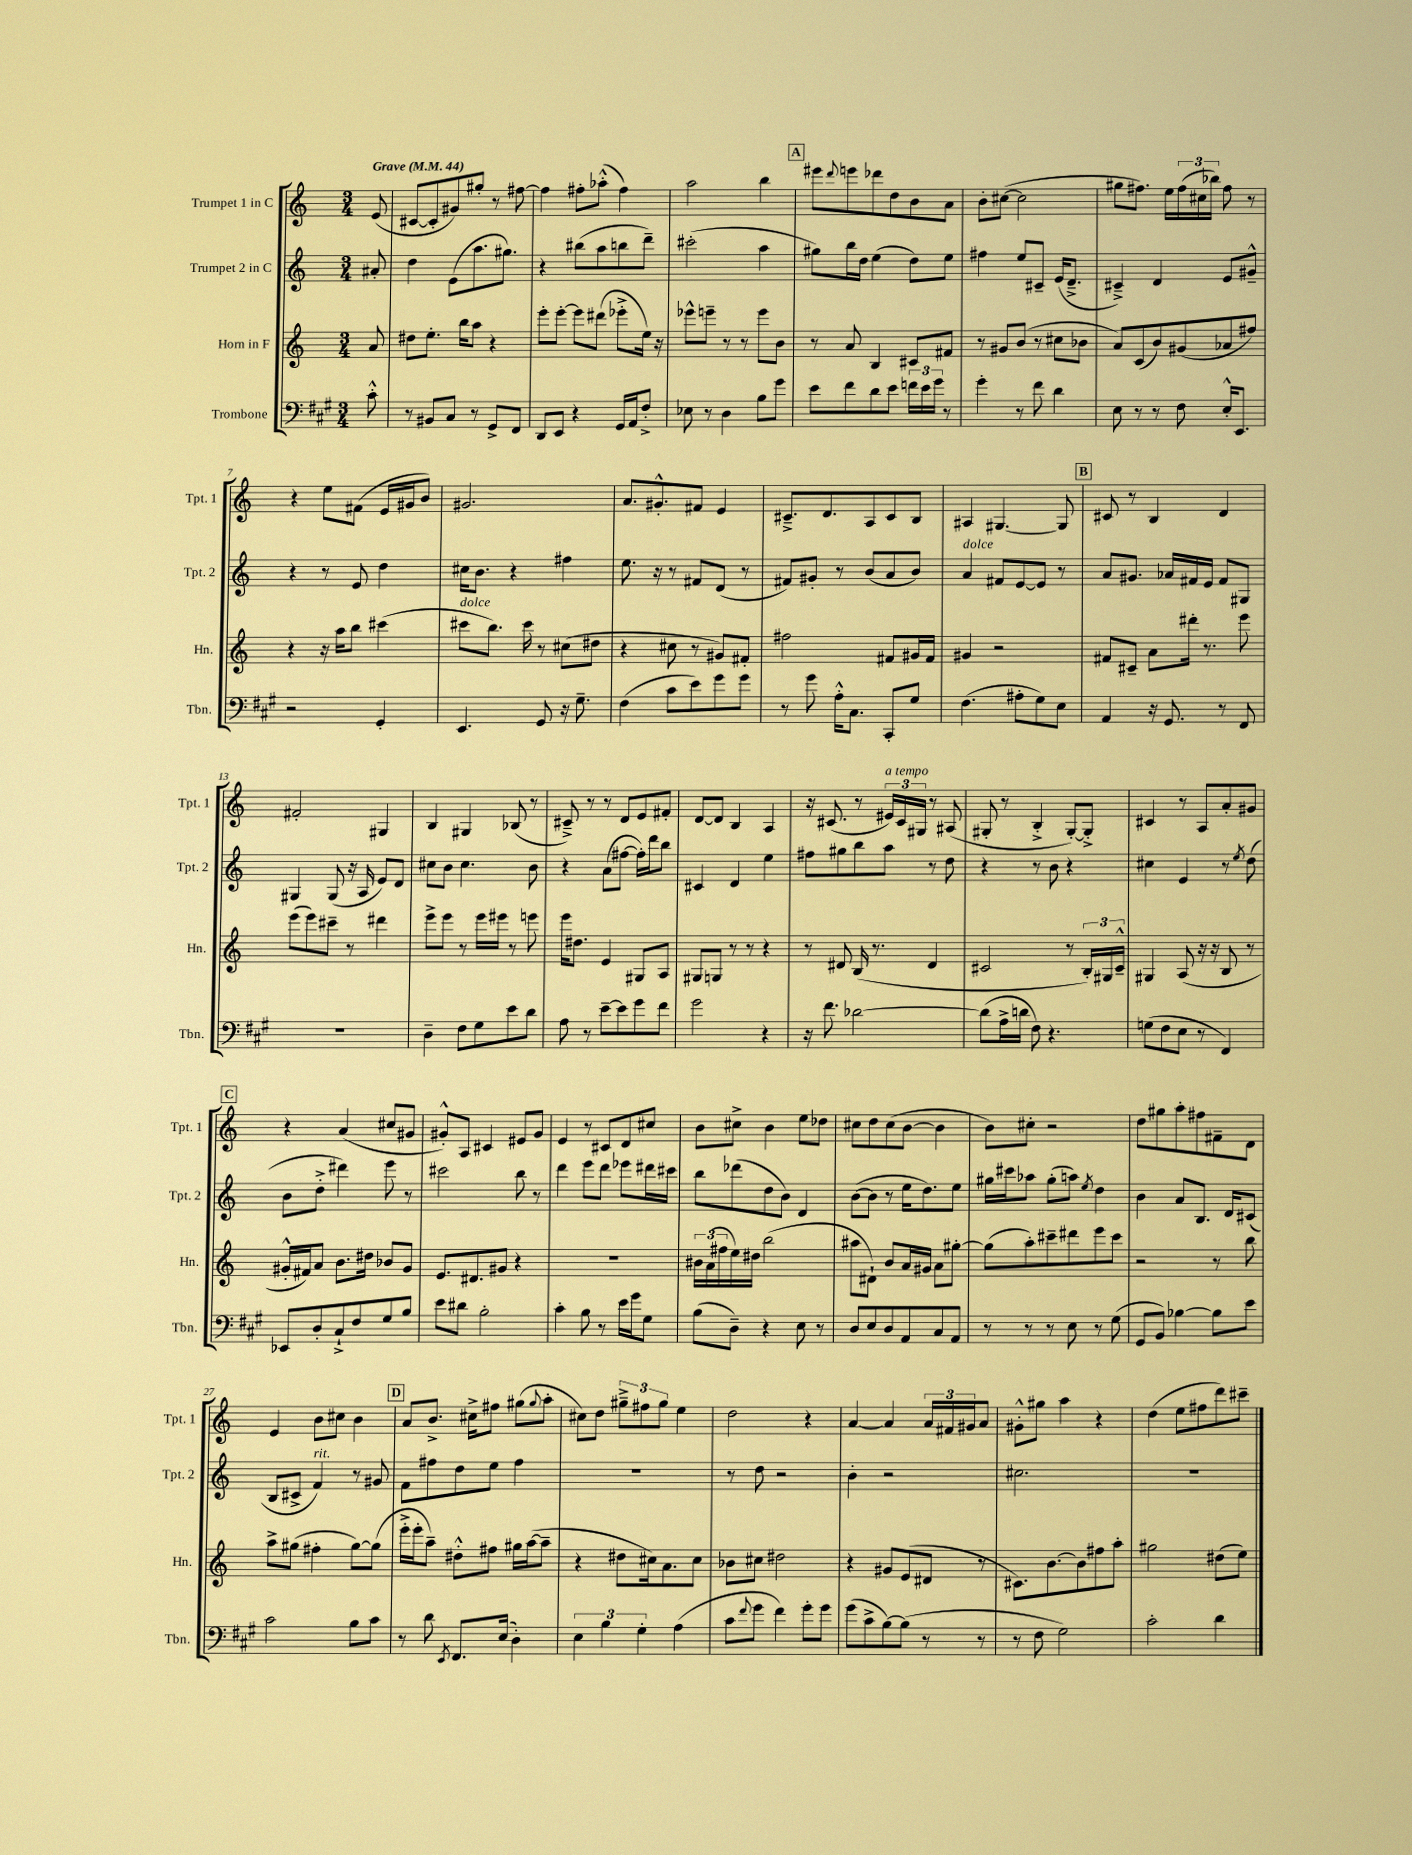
<<
\new StaffGroup <<
\new Staff = "s0" \with { instrumentName = "Trumpet 1 in C" shortInstrumentName = "Tpt. 1" } {
    \clef treble \key c \major \numericTimeSignature \time 3/4 \partial 8 \tempo "Grave" 4 = 44
    e'8( |
    cis'8~ cis'8-. gis'8) gis''8-. r8 fis''8~ |
    fis''4 fis''8-. aes''8-.-^( fis''4) |
    a''2 b''4 |
    \mark \markup { \box "A" } eis'''8 \appoggiatura { d'''8 } e'''8 des'''8 d''8 b'8 a'8 |
    b'8-. cis''8~( cis''2 |
    gis''8 fis''8.) e''16 \tuplet 3/2 { fis''16( cis''16 bes''16) } fis''8 r8 |
    r4 e''8 fis'8( e'16 gis'16 b'8) |
    gis'2. |
    a'8. gis'8.-.-^ fis'8 e'4 |
    cis'8.---> d'8. a8 cis'8 b8 |
    ais4 gis4.~ gis8 |
    \mark \markup { \box "B" } cis'8 r8 b4 d'4 |
    fis'2-. gis4 |
    b4 gis4 bes8( r8 |
    cis'8--->) r8 r8 d'8 e'8 fis'8-. |
    d'8~ d'8 b4 a4 |
    r16 cis'8.( r8 \tuplet 3/2 { eis'16^\markup { \italic "a tempo" }) cis'16 gis16 } r8 ais8( |
    gis8-. r8 b4-.-> gis8~-.) gis8-.-> |
    cis'4 r8 a8 a'8-. gis'8 |
    \mark \markup { \box "C" } r4 a'4( cis''8 gis'8 |
    gis'8-.-^) a8 cis'4 eis'8 gis'8 |
    e'4 r8 cis'8 d'8 cis''8 |
    b'8 cis''8-> b'4 e''8 des''8 |
    cis''8 d''8 cis''8( b'8~ b'4 |
    b'8) cis''8-. r2 |
    d''8 gis''8 a''8-. fis''8 fis'8-- d'8 |
    e'4 b'8 cis''8 b'4 |
    \mark \markup { \box "D" } a'8 b'8.-> cis''16-> fis''8 gis''8( \appoggiatura { gis''8 } a''8-. |
    cis''8) d''8 \tuplet 3/2 { gis''8---> fis''8 gis''8 } e''4 |
    d''2 r4 |
    a'4~ a'4 \tuplet 3/2 { a'16 fis'16 gis'16 } a'8 |
    gis'8-.-^ gis''8 a''4 r4 |
    d''4( e''8 fis''8 d'''8) cis'''8-- \bar "|." |
}
\new Staff = "s1" \with { instrumentName = "Trumpet 2 in C" shortInstrumentName = "Tpt. 2" } {
    \clef treble \key c \major \numericTimeSignature \time 3/4 \partial 8
    ais'8-. |
    d''4 e'8( a''8. gis''8.) |
    r4 bis''8( a''8 b''8 d'''8--) |
    cis'''2-.( a''4 |
    \mark \markup { \box "A" } gis''8) b''16 d''16 e''4( d''8) e''8 |
    fis''4 e''8 cis'8-- e'16( d'8.---> |
    cis'4--->) d'4 e'8 gis'8---^ |
    r4 r8 e'8 d''4 |
    cis''16 b'8. r4 fis''4 |
    e''8. r16 r8 fis'8 d'8( r8 |
    fis'8) gis'8-. r8 b'8( a'8 b'8) |
    a'4^\markup { \italic "dolce" } fis'8 e'8~ e'8 r8 |
    \mark \markup { \box "B" } a'8 gis'8. aes'16 fis'16 e'16 fis'8 gis8 |
    gis4 gis8( r16 a16 e'8) d'8 |
    cis''8 b'8 cis''4. b'8 |
    r4 a'8( fis''8~ fis''16-.) d'''16 b''8 |
    cis'4 d'4 e''4 |
    fis''8 gis''8 b''8 a''8 r8 d''8 |
    r4 r8 b'8 r4 |
    cis''4 e'4 r8 \acciaccatura { e''8 } d''8( |
    \mark \markup { \box "C" } b'8 d''8-.-> dis'''4) e'''8 r8 |
    cis'''2 b''8 r8 |
    d'''4 e'''8 d'''8 ees'''8 dis'''16 cis'''16 |
    b''8 des'''8( d''8 b'8) d'4 |
    b'8~( b'8 r8 e''16 d''8.) e''8 |
    gis''16 cis'''16 aes''8 gis''8-.( a''8) \acciaccatura { e''8 } d''4 |
    b'4 a'8 b8. d'16 cis'8( |
    b8 cis'8-> f'4^\markup { \italic "rit." }) r8 gis'8 |
    \mark \markup { \box "D" } f'8 fis''8 d''8 e''8 fis''4 |
    R2. |
    r8 d''8 r2 |
    b'4-. r2 |
    cis''2. |
    R2. \bar "|." |
}
\new Staff = "s2" \with { instrumentName = "Horn in F" shortInstrumentName = "Hn." } {
    \clef treble \key c \major \numericTimeSignature \time 3/4 \partial 8
    a'8 |
    dis''8 e''8.-. b''16 a''8 r4 |
    e'''8-. e'''8~-. e'''8 dis'''8( ees'''8-.-> e''16) r16 |
    ees'''8-^ e'''8-- r8 r8 e'''8 b'8 |
    \mark \markup { \box "A" } r8 a'8 b4 cis'8 fis'8 |
    r8 gis'8 b'8( r8 cis''8 bes'8 |
    a'8) c'8( b'8) gis'8( aes'8 fis''8) |
    r4 r16 a''16 b''8 cis'''4( |
    cis'''8^\markup { \italic "dolce" } b''8.) cis'''16 r8 cis''8( dis''8 |
    r4 cis''8 r8 gis'8) fis'8-. |
    fis''2 fis'8 gis'16 fis'16 |
    gis'4 r2 |
    \mark \markup { \box "B" } fis'8 cis'8-- a'8 dis'''16-. r8. e'''8 |
    e'''8( e'''8) cis'''8-- r8 dis'''4 |
    e'''8-> e'''8 r8 e'''16 eis'''16 r8 e'''8 |
    e'''16 dis''8. e'4 gis8 a8 |
    gis8 g8 r8 r8 r4 |
    r8 dis'8 b16( r8. dis'4 |
    cis'2 r8 \tuplet 3/2 { b16-.) gis16 cis'16---^ } |
    gis4 a8( r16 r16 b8 r8 |
    \mark \markup { \box "C" } gis'16-.-^ fis'16) a'8 b'8. dis''16 bes'8 gis'8 |
    e'8. dis'8. gis'8 r4 |
    R2. |
    \tuplet 3/2 { bis'16 a'16( fis''16 } e''16) dis''16 b''2( |
    ais''8 dis'8-!) b'8 a'16 gis'16 a'8 gis''8~-. |
    gis''8( a''8-.) cis'''8-- dis'''8 e'''8 cis'''8 |
    r2 r8 b''8 |
    a''8-> gis''8( fis''4-. gis''8~) gis''8( |
    \mark \markup { \box "D" } e'''16-.-> e'''16-. a''8--) dis''8-.-^ fis''8 gis''16 a''16~( a''8-- |
    r4 dis''8 cis''16) a'8. cis''8 |
    bes'8 cis''8 dis''2 |
    r4 gis'8 e'8( dis'8 r8 |
    cis'8.) b'8.~ b'8 fis''8 a''8-. |
    gis''2 dis''8( e''8) \bar "|." |
}
\new Staff = "s3" \with { instrumentName = "Trombone" shortInstrumentName = "Tbn." } {
    \clef bass \key a \major \numericTimeSignature \time 3/4 \partial 8
    cis'8-.-^ |
    r8 bis,8 cis8 r8 gis,8-> fis,8 |
    d,8 e,8 r4 gis,16 a,16 fis8-.-> |
    ees8 r8 d4 b8 gis'8 |
    \mark \markup { \box "A" } e'8 fis'8 d'8 e'8 \tuplet 3/2 { f'16 e'16 gis'16 } r8 |
    gis'4-. r8 fis'8 d'4 |
    e8 r8 r8 fis8 e16-.-^ e,8. |
    r2 gis,4-. |
    e,4. gis,8 r16 gis8.-- |
    fis4( cis'8 e'8) gis'8 gis'8 |
    r8 gis'8 a16-.-^ cis8. cis,8-. gis8 |
    fis4.( ais8-. gis8) e8 |
    \mark \markup { \box "B" } a,4 r16 gis,8. r8 fis,8 |
    R2. |
    d4-- fis8 gis8 e'8 d'8 |
    a8 r8 e'8~-- e'8 gis'8 fis'8 |
    gis'2 r4 |
    r16 fis'8. des'2~ |
    des'8( a16-> d'16 fis8) r4. |
    g8( fis8 e8 r8 fis,4) |
    \mark \markup { \box "C" } ees,8 d8-. cis8-!-> fis8 gis8 b8 |
    e'8 dis'8 b2-. |
    cis'4-. b8 r8 e'16 gis'16 gis8 |
    b8( d8--) r4 e8 r8 |
    d8 e8 d8 a,8 cis8 a,8 |
    r8 r8 r8 e8 r8 gis8( |
    gis,8 b,8) bes4~ bes8 e'8 |
    cis'2 b8 cis'8 |
    \mark \markup { \box "D" } r8 d'8 \acciaccatura { e,8 } fis,8. e16( d4-.) |
    \tuplet 3/2 { e4 b4 gis4-. } a4( |
    cis'8 \appoggiatura { fis'8 } gis'8 fis'4) gis'8-. gis'8 |
    gis'8( cis'8-> b8~) b8( r8 r8 |
    r8 fis8 gis2) |
    cis'2-. d'4 \bar "|." |
}
>>
>>
